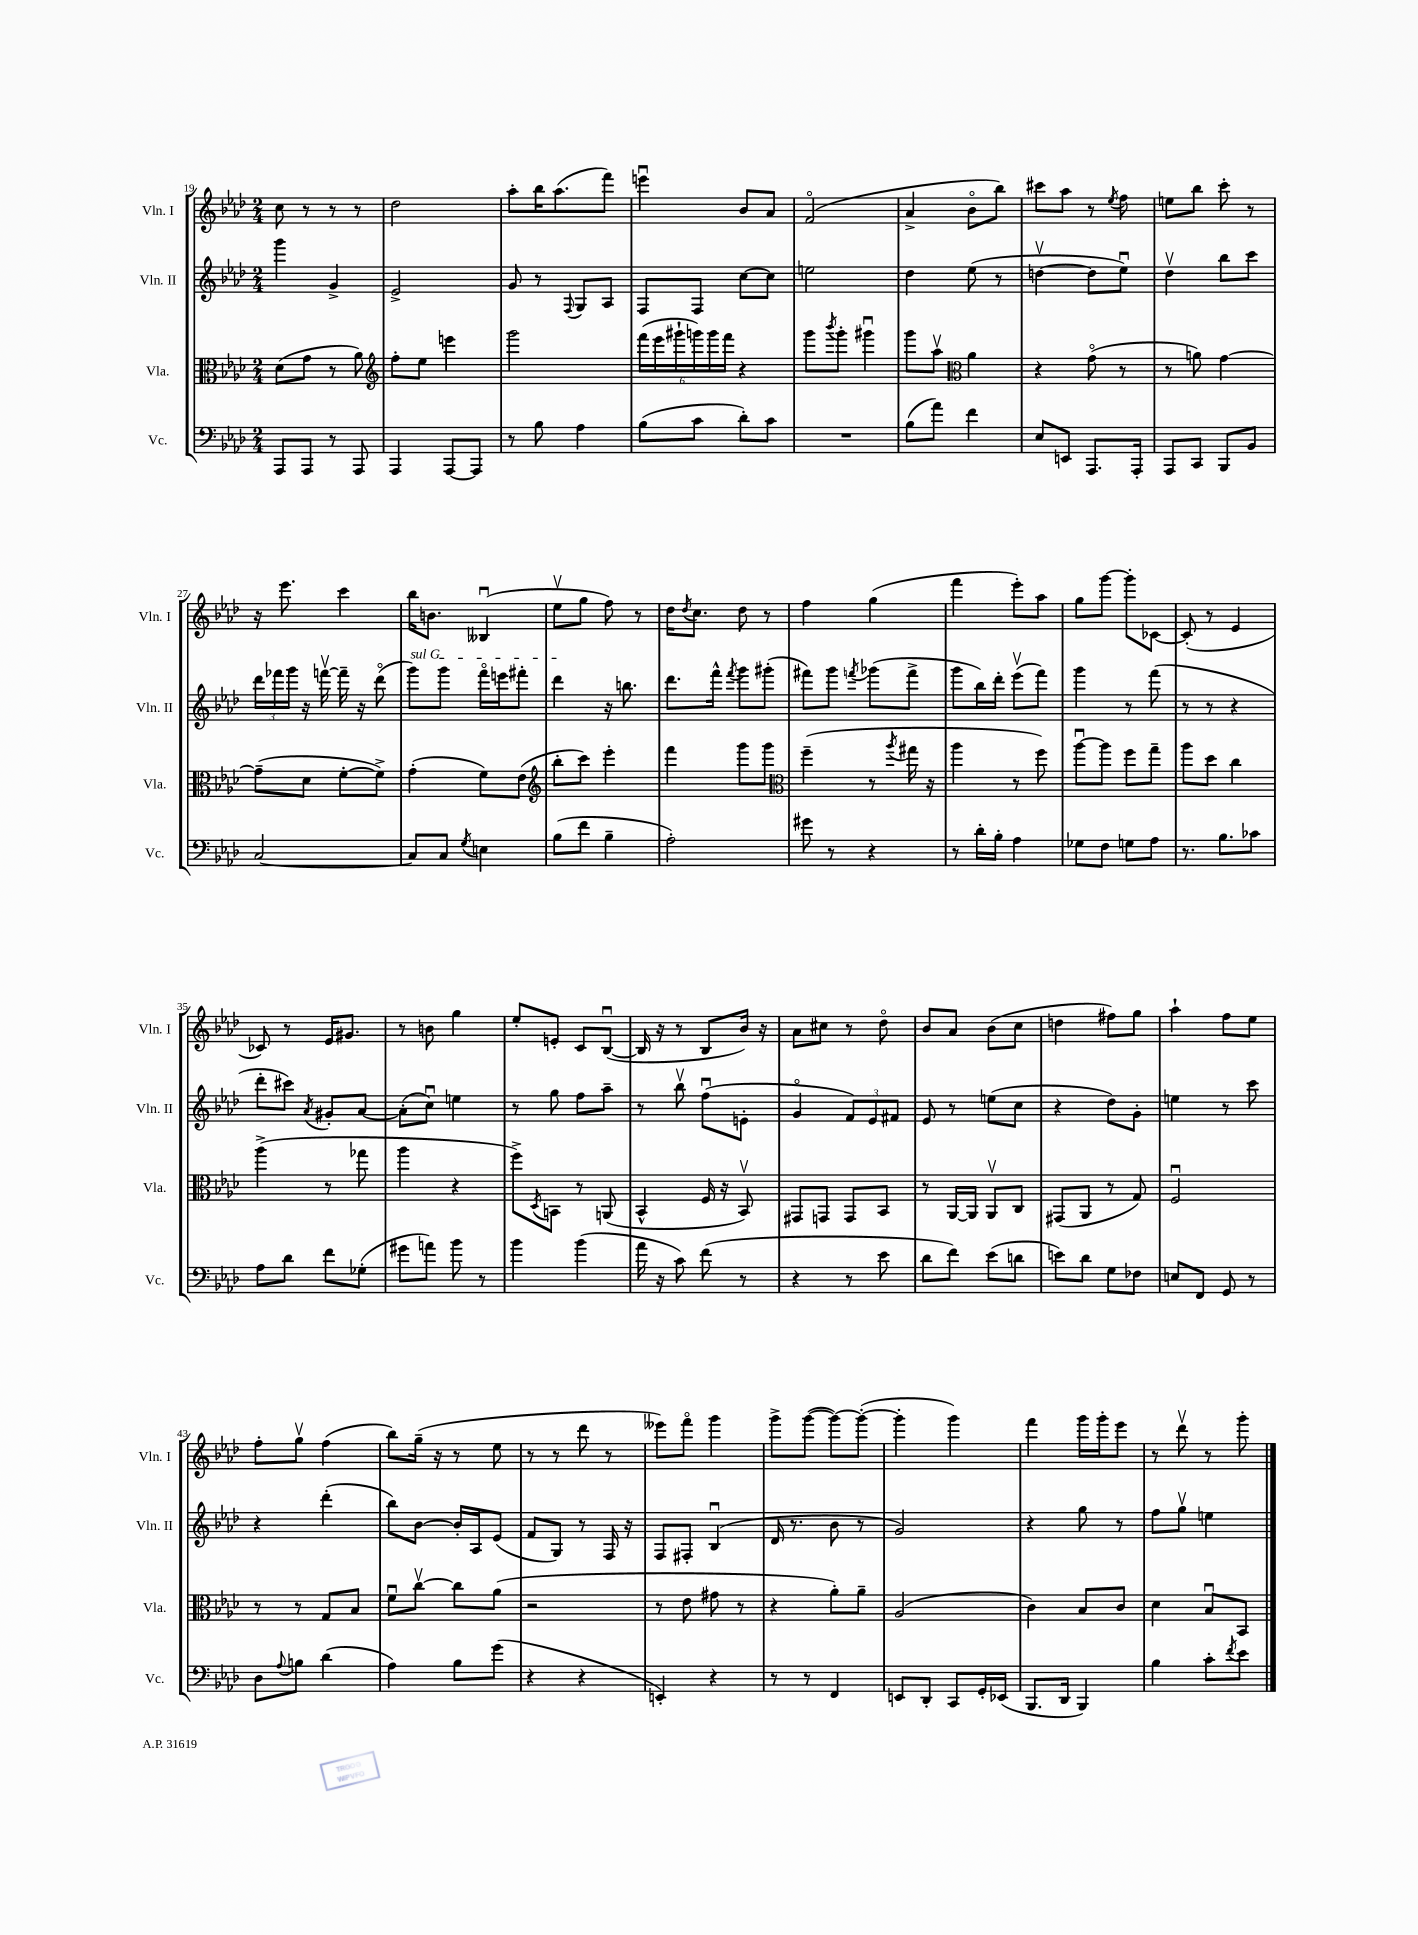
<<
\new StaffGroup <<
\new Staff = "s0" \with { instrumentName = "Vln. I" shortInstrumentName = "Vln. I" } {
    \clef treble \key aes \major \numericTimeSignature \time 2/4
    c''8 r8 r8 r8 |
    des''2 |
    aes''8-. bes''16 aes''8.( f'''8) |
    e'''4\downbow bes'8 aes'8 |
    f'2\flageolet( |
    aes'4-> bes'8\flageolet bes''8) |
    cis'''8 aes''8 r8 \acciaccatura { ees''8 } f''8 |
    e''8 bes''8 c'''8-. r8 |
    r16 ees'''8. c'''4 |
    bes''16 b'8. beses4\downbow( |
    ees''8\upbow g''8 f''8) r8 |
    des''16 \acciaccatura { des''8 } c''8. des''8 r8 |
    f''4 g''4( |
    f'''4 ees'''8-.) aes''8 |
    g''8 g'''8~ g'''8-. ces'8~ |
    ces'8-.( r8 ees'4 |
    ces'8) r8 ees'16 gis'8. |
    r8 b'8 g''4 |
    ees''8-. e'8-. c'8 bes8~\downbow( |
    bes16 r16 r8 bes8 bes'16) r16 |
    aes'8 cis''8 r8 des''8\flageolet |
    bes'8 aes'8 bes'8( c''8 |
    d''4 fis''8) g''8 |
    aes''4-! f''8 ees''8 |
    f''8-. g''8\upbow f''4( |
    bes''8) g''16--( r16 r8 ees''8 |
    r8 r8 des'''8 r8 |
    eeses'''8) f'''8\flageolet g'''4 |
    g'''8-> g'''8~( g'''8~) g'''8~-.( |
    g'''4-. g'''4) |
    f'''4 g'''16 g'''16-. ees'''8 |
    r8 des'''8\upbow r8 g'''8-. \bar "|." |
}
\new Staff = "s1" \with { instrumentName = "Vln. II" shortInstrumentName = "Vln. II" } {
    \clef treble \key aes \major \numericTimeSignature \time 2/4
    g'''4 g'4-> |
    ees'2-> |
    g'8 r8 \appoggiatura { f8 } g8 aes8 |
    f8 f8 c''8~ c''8 |
    e''2 |
    des''4 ees''8( r8 |
    d''4~\upbow d''8 ees''8\downbow) |
    des''4\upbow bes''8 c'''8 |
    \tuplet 3/2 { des'''16 fes'''16 g'''16 } r16 f'''16~\upbow f'''16-- r16 des'''8\flageolet( |
    \once \override TextSpanner.bound-details.left.text = \markup { \italic "sul G" } g'''8\startTextSpan) g'''8 f'''16\flageolet e'''16 fis'''8-. |
    des'''4\stopTextSpan r16 b''8. |
    des'''8. f'''16-^ \acciaccatura { f'''8 } g'''8 gis'''8-.( |
    fis'''8) g'''8 \acciaccatura { f'''8 } ges'''8( f'''8-> |
    g'''8 bes''16) des'''16-. ees'''8\upbow( f'''8) |
    g'''4 r8 f'''8( |
    r8 r8 r4 |
    des'''8-. cis'''8) \acciaccatura { aes'8 } gis'8-. aes'8~ |
    aes'8-.( c''8\downbow) e''4 |
    r8 g''8 f''8 aes''8-- |
    r8 bes''8\upbow f''8\downbow( e'8-. |
    g'4\flageolet \tuplet 3/2 { f'8) ees'8 fis'8 } |
    ees'8 r8 e''8( c''8 |
    r4 des''8) g'8-. |
    e''4 r8 c'''8 |
    r4 des'''4-.( |
    bes''8) bes'8~ bes'16-. aes16 ees'8( |
    f'8 g8) r8 f16 r16 |
    f8 fis8-. bes4\downbow( |
    des'16 r8. bes'8 r8 |
    g'2) |
    r4 g''8 r8 |
    f''8 g''8\upbow e''4 \bar "|." |
}
\new Staff = "s2" \with { instrumentName = "Vla." shortInstrumentName = "Vla." } {
    \clef alto \key aes \major \numericTimeSignature \time 2/4
    des'8( g'8 r8 aes'8) |
    \clef treble f''8-. ees''8 e'''4 |
    g'''2 |
    \tuplet 6/4 { f'''16( ees'''16 gis'''16-! g'''16) g'''16 f'''16 } r4 |
    g'''8 \acciaccatura { bes'''8 } g'''8-. gis'''4\downbow |
    g'''8 aes''8\upbow \clef alto aes'4 |
    r4 g'8\flageolet( r8 |
    r8 a'8) g'4~ |
    g'8--( des'8 f'8~-. f'8->) |
    g'4-.( f'8) ees'8( |
    \clef treble bes''8-. c'''8) ees'''4-. |
    f'''4 g'''8 g'''8 |
    \clef alto f''4--( r8 \acciaccatura { aes''8 } gis''16 r16 |
    aes''4 r8 f''8) |
    aes''8~\downbow aes''8 f''8 g''8-- |
    aes''8 des''8 c''4 |
    aes''4->( r8 ges''8 |
    aes''4 r4 |
    f''8->) \acciaccatura { des8 } b,8 r8 a,8( |
    bes,4-^ f16 r16 bes,8\upbow) |
    gis,8 g,8 g,8 bes,8 |
    r8 aes,16~ aes,16 aes,8\upbow c8 |
    gis,8( aes,8 r8 g8) |
    f2\downbow |
    r8 r8 g8 bes8 |
    f'8\downbow c''8~\upbow c''8 aes'8( |
    r2 |
    r8 ees'8 gis'8 r8 |
    r4 aes'8-.) aes'8-- |
    aes2( |
    c'4) bes8 c'8 |
    des'4 bes8\downbow bes,8 \bar "|." |
}
\new Staff = "s3" \with { instrumentName = "Vc." shortInstrumentName = "Vc." } {
    \clef bass \key aes \major \numericTimeSignature \time 2/4
    aes,,8 aes,,8 r8 aes,,8 |
    aes,,4 aes,,8~ aes,,8 |
    r8 bes8 aes4 |
    bes8( c'8 des'8-.) c'8 |
    R2 |
    bes8( aes'8) f'4 |
    ees8 e,8 aes,,8. aes,,16-. |
    aes,,8 c,8 bes,,8 bes,8 |
    c2~ |
    c8 c8 \acciaccatura { g8 } e4 |
    bes8( f'8 bes4-- |
    aes2-.) |
    gis'8 r8 r4 |
    r8 des'16-. bes16-. aes4 |
    ges8 f8 g8 aes8 |
    r8. bes8. ces'8 |
    aes8 des'8 f'8 ges8-.( |
    gis'8 a'8) bes'8 r8 |
    bes'4 bes'4( |
    aes'16 r16 c'8) f'8( r8 |
    r4 r8 ees'8 |
    des'8 f'8) ees'8( d'8 |
    e'8) des'8 g8 fes8 |
    e8 f,8 g,8 r8 |
    des8 \appoggiatura { aes8 } b8 des'4( |
    aes4) bes8 g'8( |
    r4 r4 |
    e,4-.) r4 |
    r8 r8 f,4 |
    e,8 des,8-. c,8 g,16-. ees,16( |
    bes,,8. des,16 bes,,4) |
    bes4 c'8-. \acciaccatura { f'8 } ees'8 \bar "|." |
}
>>
>>
\layout { \context { \Score currentBarNumber = #19 } }
